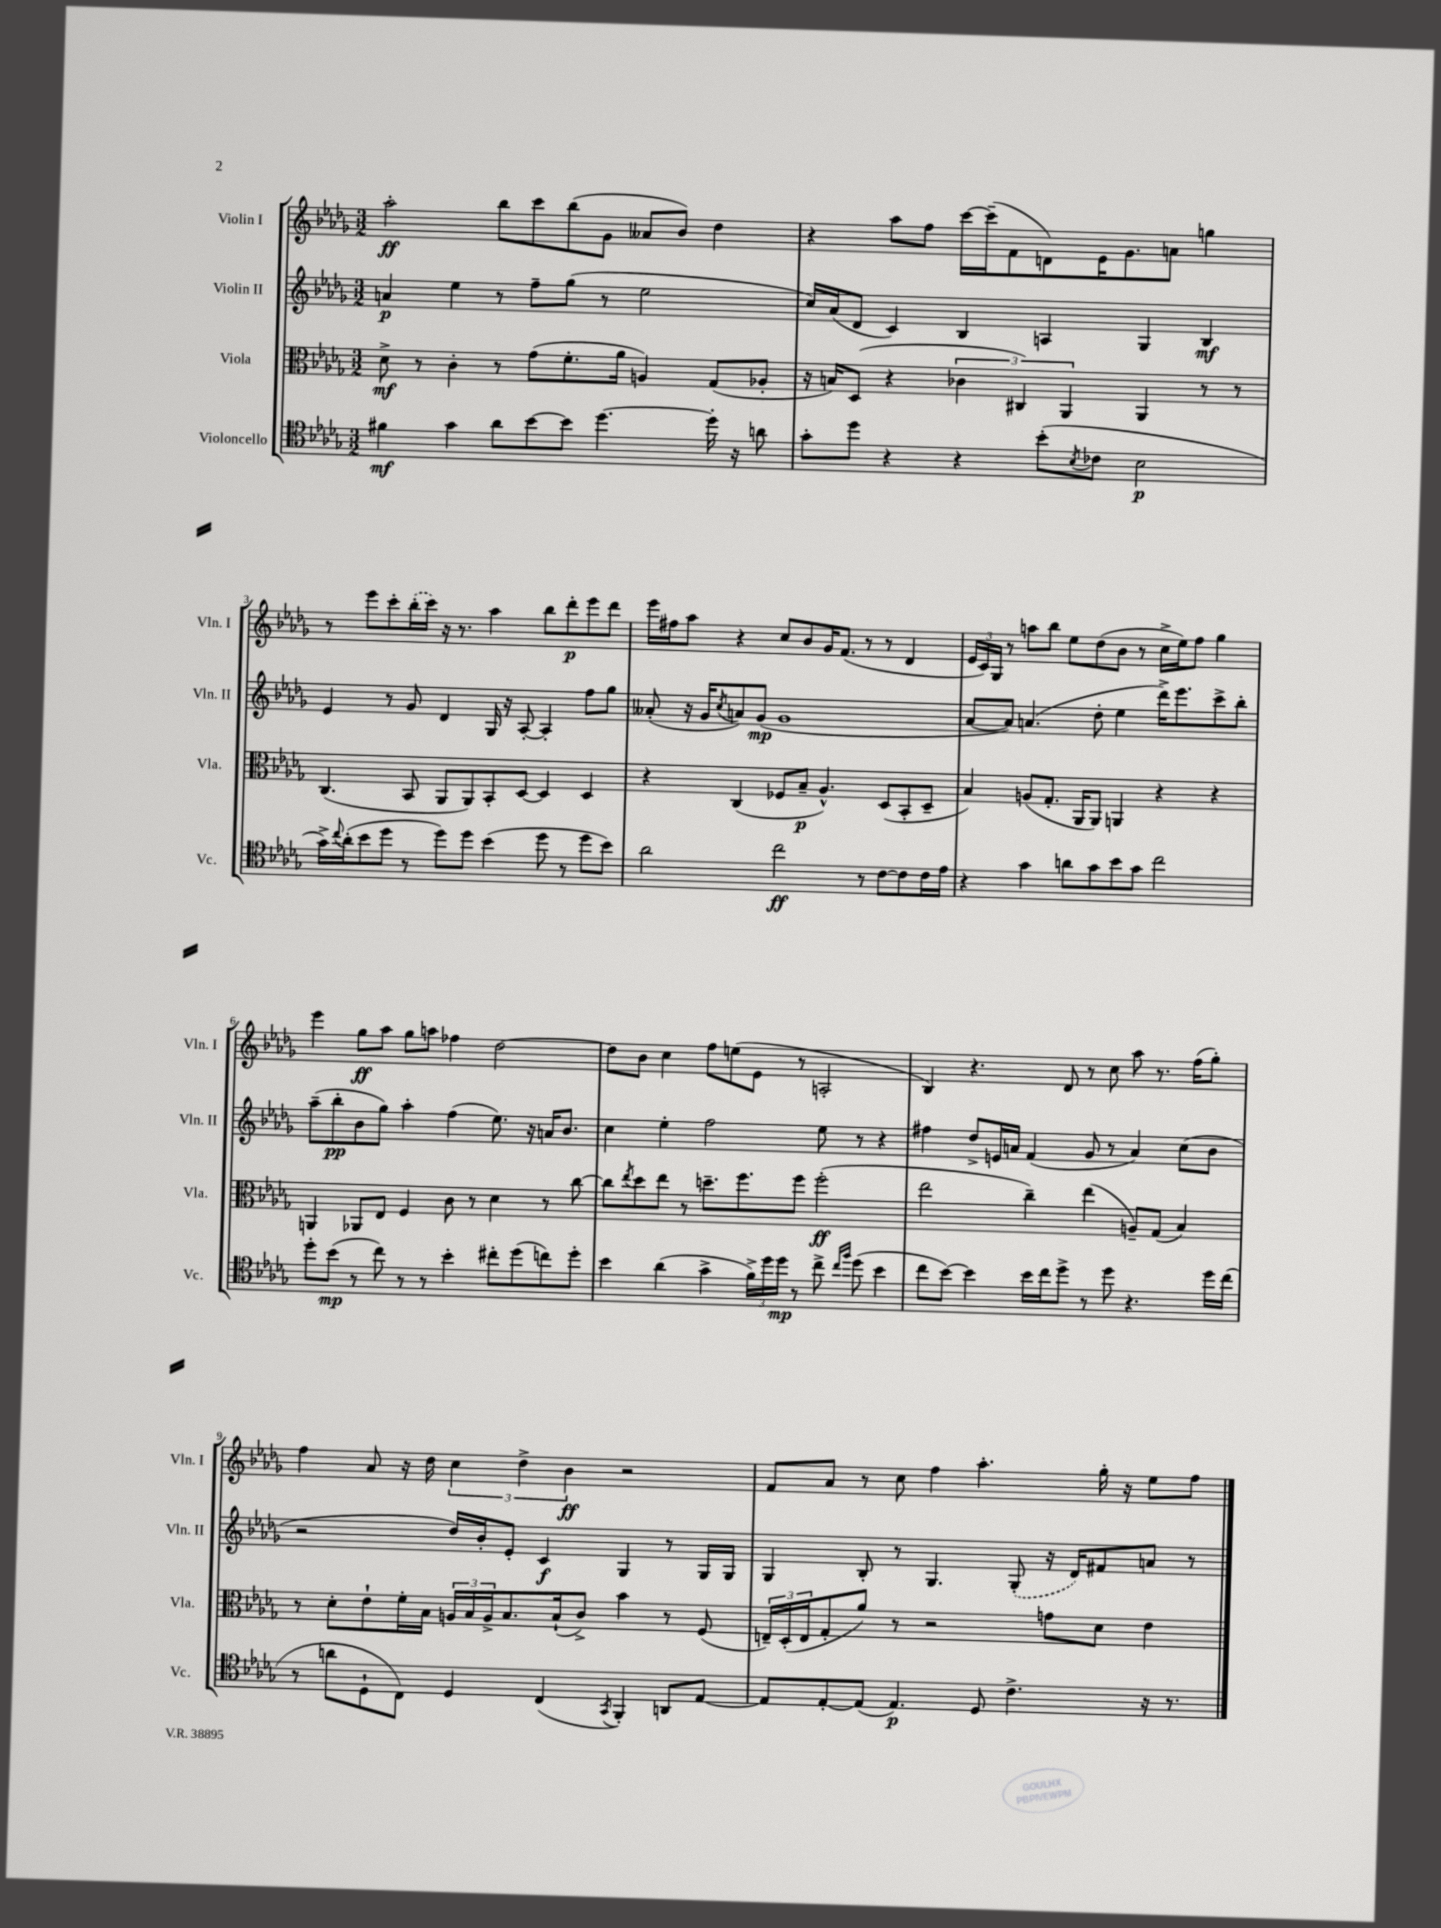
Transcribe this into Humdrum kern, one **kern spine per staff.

**kern	**dynam	**kern	**dynam	**kern	**dynam	**kern	**dynam
*part4	*part4	*part3	*part3	*part2	*part2	*part1	*part1
*staff4	*staff4	*staff3	*staff3	*staff2	*staff2	*staff1	*staff1
*I"Violoncello	*	*I"Viola	*	*I"Violin II	*	*I"Violin I	*
*I'Vc.	*	*I'Vla.	*	*I'Vln. II	*	*I'Vln. I	*
*clefC4	*	*clefC3	*	*clefG2	*	*clefG2	*
*k[b-e-a-d-g-]	*	*k[b-e-a-d-g-]	*	*k[b-e-a-d-g-]	*	*k[b-e-a-d-g-]	*
*M3/2	*	*M3/2	*	*M3/2	*	*M3/2	*
=1	=1	=1	=1	=1	=1	=1	=1
4f#X\	mf	8d-^\	mf	4an/	p	2aa-'\	ff
.	.	8r	.	.	.	.	.
4g-\	.	4c'\	.	4ee-\	.	.	.
8a-\L	.	8r	.	8r	.	8bb-\L	.
[8b-\	.	(8g-\L	.	8ff~\L	.	8ccc\	.
8b-\J]	.	8.f'\	.	(8gg-\J	.	(8bb-\	.
[4.dd-\	.	.	.	8r	.	8g-\J	.
.	.	16a-\Jk	.	.	.	.	.
.	.	4An/)	.	2ee-\	.	8a--X/L	.
.	.	.	.	.	.	8b-/J)	.
16dd-'\]	.	(8G-/L	.	.	.	4dd-\	.
16r	.	.	.	.	.	.	.
8an\	.	8A-X'/J	.	.	.	.	.
=2	=2	=2	=2	=2	=2	=2	=2
8g-'\L	.	16r	.	16cc/LL)	.	4r	.
.	.	16Bn/KL)	.	(16a-/J	.	.	.
8dd-\J	.	(8D-/J	.	8d-/J	.	.	.
4r	.	4r	.	4c/)	.	8aa-\L	.
.	.	.	.	.	.	8ff\J	.
4r	.	6c-X\	.	4B-/	.	[16ccc\LL	.
.	.	.	.	.	.	(16ccc~\J]	.
.	.	.	.	.	.	8f\	.
.	.	6C#X/)	.	.	.	.	.
(8b-'\L	.	.	.	4An/	.	8dn\)	.
.	.	6AA-/	.	.	.	.	.
8qB-/	.	.	.	.	.	.	.
8c-X\J	.	.	.	.	.	16e-\K	.
.	.	.	.	.	.	8.g-\	.
2B-\	p	4AA-/	.	4G-/	.	.	.
.	.	.	.	.	.	8an\J	.
.	.	8r	.	4B-/	mf	4ggn\	.
.	.	8r	.	.	.	.	.
!!LO:LB:g=z
=3	=3	=3	=3	=3	=3	=3	=3
16g-^\LL)	.	(4.C/	.	4e-/	.	8r	.
8qqcc/	.	.	.	.	.	.	.
(16a-'\J	.	.	.	.	.	.	.
8b-\	.	.	.	.	.	8eee-\L	.
8dd-\J	.	.	.	8r	.	8ccc'\	.
8r	.	8BB-/	.	8g-/	.	(16bb-'\L	.
.	.	.	.	.	.	16ccc\JJ)	.
8dd-\L)	.	8AA-/L	.	4d-/	.	16r	.
.	.	.	.	.	.	8.r	.
8dd-\J	.	8AA-/)	.	.	.	.	.
(4b-\	.	8BB-'/	.	16G-/	.	4aa-\	.
.	.	.	.	16r	.	.	.
.	.	[8D-/J	.	[8A-'/	.	.	.
8dd-\	.	4D-/]	.	4A-'/]	.	8bb-\L	.
8r	.	.	.	.	.	8ddd-'\	p
8dd-\L	.	4D-/	.	8ff\L	.	8eee-\	.
8b-\J)	.	.	.	8gg-\J	.	8ddd-\J	.
=4	=4	=4	=4	=4	=4	=4	=4
2a-\	.	4r	.	(8a--X'/	.	16eee-\LL	.
.	.	.	.	.	.	16ff#X\J	.
.	.	.	.	16r	.	8aa-\J	.
.	.	.	.	16g-/KL	.	.	.
.	.	.	.	8qcc/	.	.	.
.	.	(4C/	.	8an/)	.	4r	.
.	.	.	.	(8g-/J	mp	.	.
2cc\	ff	8F-X/L	.	1g-	.	8cc/L	.
.	.	8B-~/J	p	.	.	8b-/	.
.	.	4.A-^^/)	.	.	.	16g-/K	.
.	.	.	.	.	.	(8.f/J	.
8r	.	.	.	.	.	8r	.
[8c\L	.	(8D-/L	.	.	.	8r	.
8c\]	.	8BB-'/	.	.	.	4d-/	.
16c\L	.	8D-~/J	.	.	.	.	.
16e-\JJ	.	.	.	.	.	.	.
=5	=5	=5	=5	=5	=5	=5	=5
4r	.	4B-/)	.	[8a-/L	.	24e-/LL	.
.	.	.	.	.	.	24c/)	.
.	.	.	.	.	.	24G-/JJ	.
.	.	.	.	8a-/J])	.	8r	.
4g-\	.	(8An/L	.	(4.an/	.	8aan\L	.
.	.	8.G-'/J	.	.	.	8bb-\J	.
8an\L	.	.	.	.	.	8ee-\L	.
.	.	16AA-/KL	.	.	.	.	.
8g-\	.	8AA-/J)	.	8dd-'\	.	(8dd-\	.
8b-\	.	4AAn/	.	4ee-\	.	8b-\J	.
8g-\J	.	.	.	.	.	8r	.
2cc\	.	4r	.	16ddd-^\KL)	.	16cc^\LL	.
.	.	.	.	8.eee-\	.	16ee-\J)	.
.	.	.	.	.	.	8ff\J	.
.	.	4r	.	8ccc^\	.	4gg-\	.
.	.	.	.	8bb-'\J	.	.	.
!!LO:LB:g=z
=6	=6	=6	=6	=6	=6	=6	=6
8dd-'\L	.	4AAn/	.	(8aa-~\L	.	4eee-\	.
(8b-\J	mp	.	.	8bb-'\	pp	.	.
8r	.	8AA-X/L	.	8b-\	.	8gg-\L	ff
8cc\)	.	8E-/J	.	8gg-\J)	.	8aa-\J	.
8r	.	4F/	.	4aa-'\	.	8gg-\L	.
8r	.	.	.	.	.	8aan\J	.
4b-'\	.	8c\	.	(4ff\	.	4ff-X\	.
.	.	8r	.	.	.	.	.
8cc#X'\L	.	4d-\	.	8.ee-\)	.	[2dd-\	.
(8dd-\	.	.	.	.	.	.	.
.	.	.	.	16r	.	.	.
8ccn\)	.	8r	.	16an/KL	.	.	.
.	.	.	.	8.b-/J	.	.	.
8dd-'\J	.	[8cc\	.	.	.	.	.
=7	=7	=7	=7	=7	=7	=7	=7
4b-\	.	8cc\L]	.	4cc\	.	8dd-\L]	.
.	.	8qee-/	.	.	.	.	.
.	.	8dd-\	.	.	.	8b-\J	.
(4a-\	.	8ee-\J	.	4ee-'\	.	4cc\	.
.	.	8r	.	.	.	.	.
4g-^\	.	8.ddn~\L	.	2ff\	.	8ff\L	.
.	.	.	.	.	.	(8een\	.
.	.	8.ff\	.	.	.	.	.
24f^\LL)	.	.	.	.	.	8e-\J	.
24dd-\	.	.	.	.	.	.	.
24dd-\JJ	mp	.	.	.	.	.	.
8r	.	8ff\J	.	.	.	8r	.
8cc^\	.	(2ff'\	ff	8ee-\	.	2An'/	.
16qqcc/LL	.	.	.	.	.	.	.
16qqff/JJ	.	.	.	.	.	.	.
(8dd-\	.	.	.	8r	.	.	.
4b-\	.	.	.	4r	.	.	.
=8	=8	=8	=8	=8	=8	=8	=8
8cc\L	.	2ee-\	.	4ff#X\	.	4B-/)	.
[8b-\J)	.	.	.	.	.	.	.
4b-\]	.	.	.	8dd-^/L	.	4.r	.
.	.	.	.	16en/L	.	.	.
.	.	.	.	16an/JJ	.	.	.
16b-\LL	.	4cc~\)	.	(4f/	.	.	.
16cc\J	.	.	.	.	.	.	.
8dd-^\J	.	.	.	.	.	8d-/	.
8r	.	(4ee-\	.	8g-/	.	8r	.
8dd-\	.	.	.	8r	.	8cc\	.
4.r	.	8An~/L)	.	4a/)	.	8aa-\	.
.	.	(8G-/J	.	.	.	8.r	.
.	.	4B-/)	.	(8cc\L	.	.	.
.	.	.	.	.	.	(16ff\KL	.
16dd-\LL	.	.	.	8b-\J	.	8gg-'\J)	.
(16cc\JJ	.	.	.	.	.	.	.
!!LO:LB:g=z
=9	=9	=9	=9	=9	=9	=9	=9
8r	.	8r	.	2r	.	4ff\	.
8an\L	.	8d-'\L	.	.	.	.	.
8D-`\	.	8e-`\	.	.	.	8a-/	.
8C\J)	.	16f'\L	.	.	.	16r	.
.	.	16B-\JJ	.	.	.	16dd-\	.
4D-/	.	24An/LL	.	16dd-/LL)	.	6cc\	.
.	.	24B-/	.	.	.	.	.
.	.	.	.	16b-'/J	.	.	.
.	.	24A^/J	.	.	.	.	.
.	.	8.B-/	.	8e-'/J	.	.	.
.	.	.	.	.	.	6dd-^\	.
(4C/	.	.	.	4c/	f	.	.
.	.	(16B-`/k	.	.	.	.	.
.	.	.	.	.	.	6b-\	ff
.	.	8c^/J)	.	.	.	.	.
8qGG-/	.	.	.	.	.	.	.
4FF'/)	.	4b-\	.	4G-/	.	2r	.
8AAn/L	.	8r	.	8r	.	.	.
[8E-/J	.	(8F/	.	16G-/LL	.	.	.
.	.	.	.	16G-/JJ	.	.	.
=10	=10	=10	=10	=10	=10	=10	=10
8E-/L]	.	24En~/LL)	.	4G-/	.	8f/L	.
.	.	(24D-'/	.	.	.	.	.
.	.	24E/J	.	.	.	.	.
[8E-'/	.	8G-'/	.	.	.	8a-/J	.
(8E-/J]	.	8a-/J)	.	8B-'/	.	8r	.
4.E-/)	p	8r	.	8r	.	8cc\	.
.	.	2r	.	4.G-/	.	4ff\	.
8D-/	.	.	.	.	.	4.aa-'\	.
4.c^\	.	.	.	(8G-'/	.	.	.
.	.	8gn\L	.	16r	.	.	.
.	.	.	.	16d-/KL)	.	.	.
.	.	8d-\J	.	8f#X/	.	16gg-'\	.
.	.	.	.	.	.	16r	.
16r	.	4e-\	.	8an/J	.	8ee-\L	.
8.r	.	.	.	.	.	.	.
.	.	.	.	8r	.	8ff\J	.
==	==	==	==	==	==	==	==
*-	*-	*-	*-	*-	*-	*-	*-
